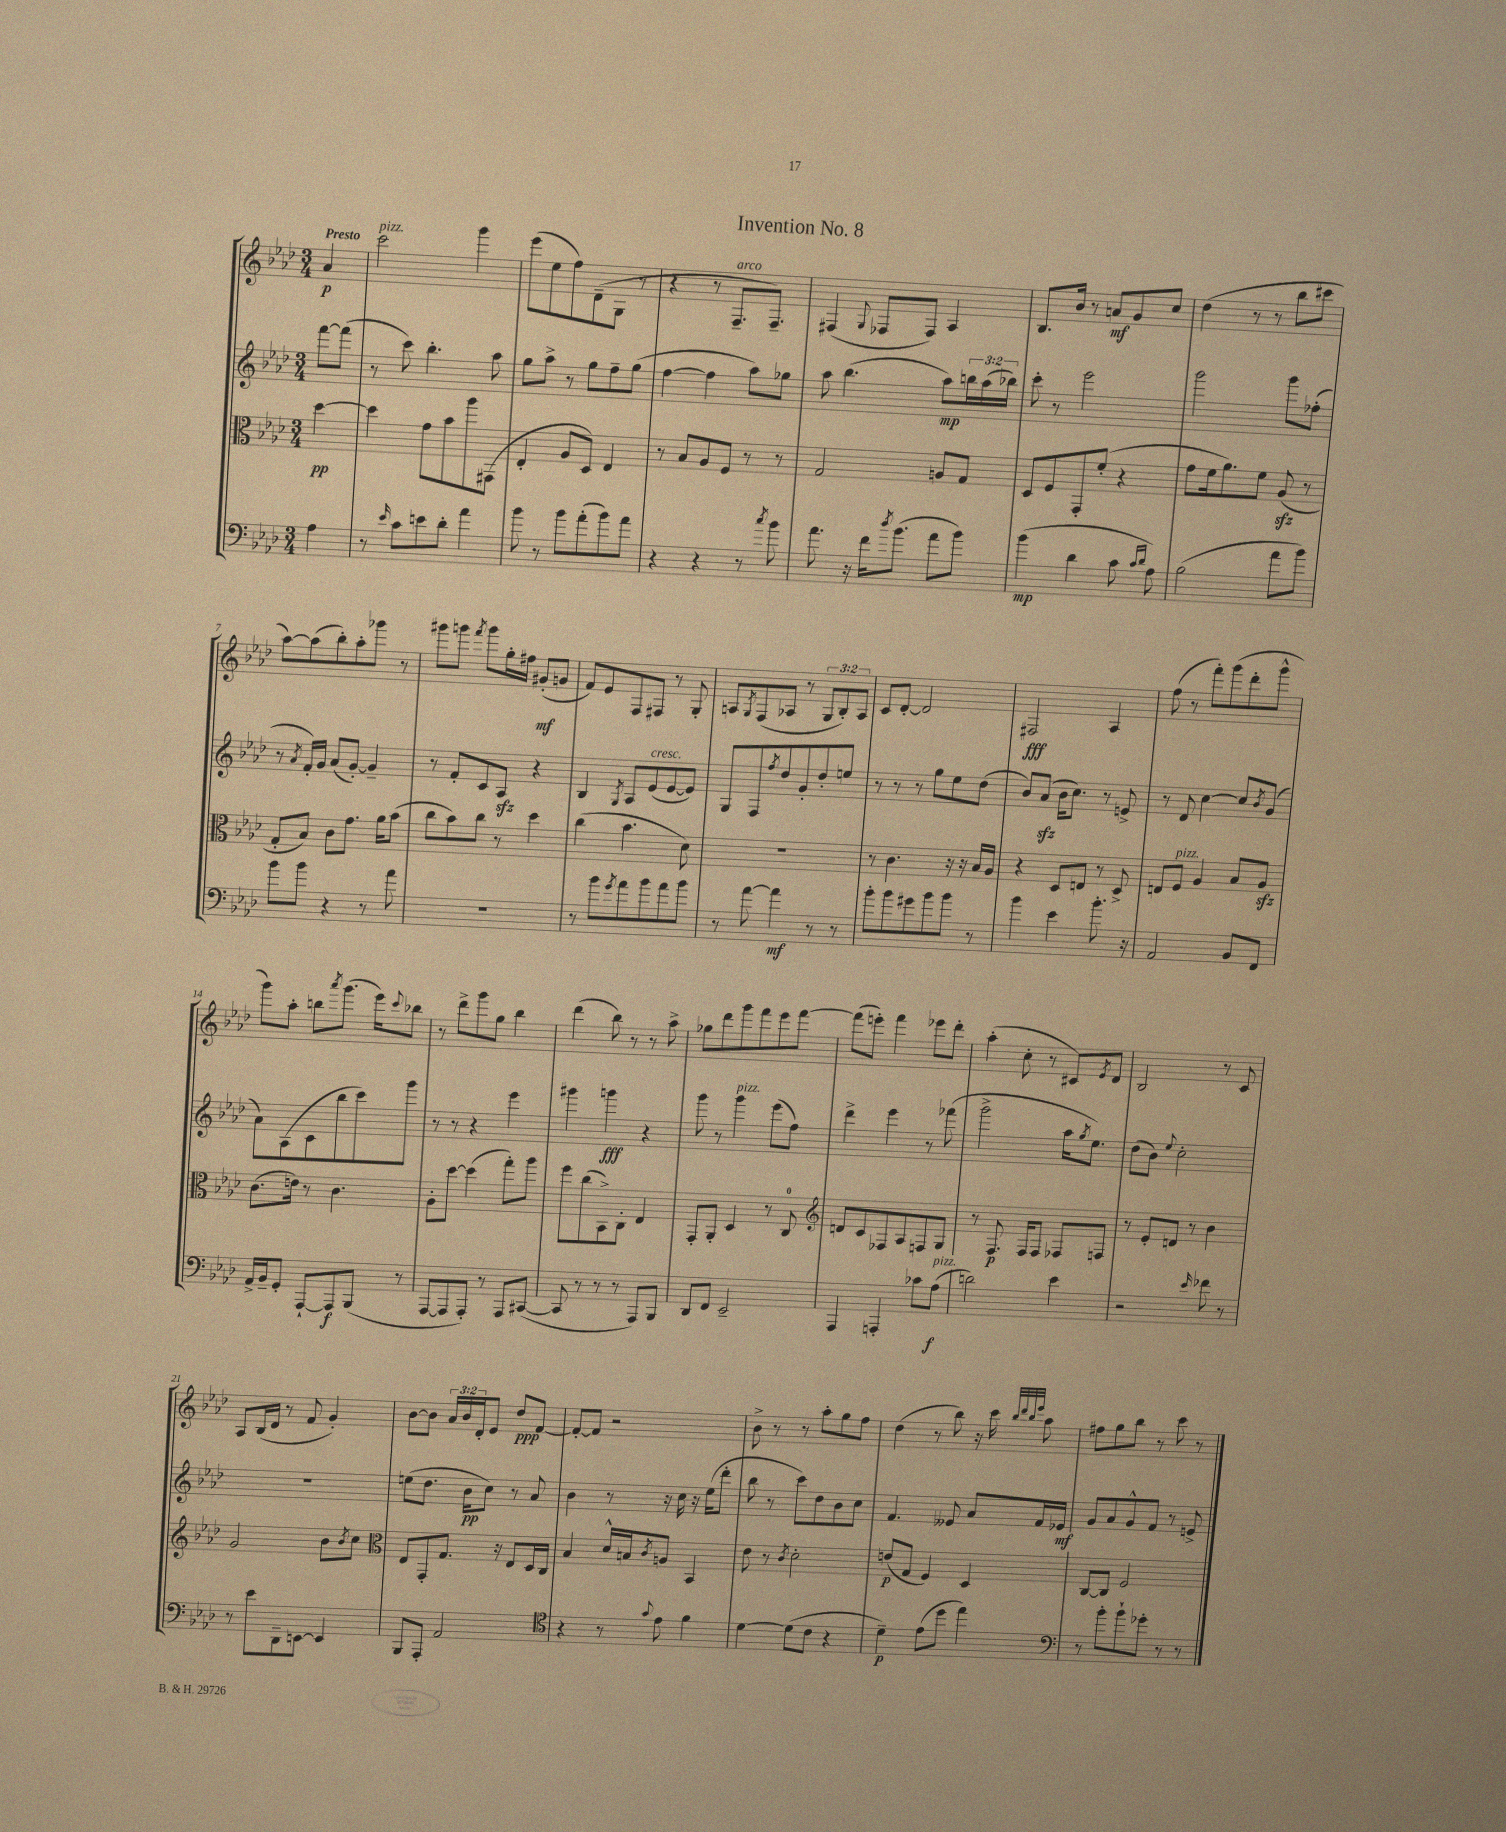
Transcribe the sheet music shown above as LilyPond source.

\header { title = "Invention No. 8" }
<<
\new StaffGroup <<
\new Staff = "s0" {
    \clef treble \key aes \major \numericTimeSignature \time 3/4 \override Staff.TupletNumber.text = #tuplet-number::calc-fraction-text \partial 4 \tempo "Presto"
    aes'4\p |
    c'''2^\markup { \italic "pizz." } g'''4 |
    ees'''8( ees''8 f''8) des'8--( g8 r8 |
    r4 r8 f8.--^\markup { \italic "arco" } f8.--) |
    fis4( \appoggiatura { g8 } fes8 fes8) aes4 |
    bes8. bes'16 r8 a'8\mf g'8 c''8 |
    des''4( r8 r8 bes''8 cis'''8 |
    aes''8~) aes''8( bes''8-.) aes''8-. ges'''8 r8 |
    gis'''8 g'''8 \acciaccatura { f'''8 } g'''8 g''16-. fis''16 gis'8-.\mf( g'8 |
    f'8) ees'8 f8 fis8 r8 g8-. |
    a8 \acciaccatura { g8 } f8( aes8 r8 \tuplet 3/2 { g8 bes8-.) aes8 } |
    c'8 des'8~-. des'2 |
    fis2\fff aes4 |
    f''8( r8 f'''8-.) g'''8( des'''8-. g'''8-^ |
    g'''8) aes''8-. b''8 \acciaccatura { aes'''8 } g'''8.( ees'''16) \appoggiatura { c'''8 } bes''8 |
    r8 des'''8-> g'''8 g''8 bes''4 |
    des'''4( bes''8) r8 r8 aes''8-> |
    ges''8 des'''8 g'''8 f'''8 ees'''8 f'''8~ |
    f'''8( e'''8-.) f'''4 ees'''8 des'''8-. |
    aes''4-.( c''8-. r8 cis'8) \acciaccatura { ees'8 } des'8 |
    bes2 r8 c'8 |
    aes8 bes16( des'16 r8 f'8 g'4-.) |
    bes'8~ bes'8 \tuplet 3/2 { aes'16 bes'16 des'16-. } ees'8 des''8\ppp f'8~ |
    f'8~-. f'8 r2 |
    bes'8-> r8 r8 aes''8-. g''8 f''8 |
    des''4( r8 bes''8) r16 c'''16 \grace { bes''32 des'''32 bes''32 ees'''32 } aes''8 |
    fis''8 g''8 bes''8 r8 c'''8 r8 \bar "|." |
}
\new Staff = "s1" {
    \clef treble \key aes \major \numericTimeSignature \time 3/4 \override Staff.TupletNumber.text = #tuplet-number::calc-fraction-text \partial 4
    f'''8~ f'''8( |
    r8 c'''8) bes''4.-. aes''8 |
    g''8 aes''8-> r8 g''8 f''8-- g''8( |
    f''4~ f''4 aes''8) ges''8 |
    aes''8 bes''4.( aes''8\mp) \tuplet 3/2 { b''16 aes''16( bes''16) } |
    c'''8-. r8 ees'''2 |
    g'''2 g'''8 fes''8-.( |
    r8 \acciaccatura { aes'8 } f'16-.) g'16 aes'8( g'8~-.) g'4-- |
    r8 f'8-. c'8 aes8\sfz r4 |
    bes4 \acciaccatura { g8 } aes8 ees'8^\markup { \italic "cresc." }( ees'8~ ees'8) |
    g8 f8 \acciaccatura { f''8 } des''8 g'8-. des''8-. e''8 |
    r8 r8 r8 g''8 ees''8 des''8( |
    bes'8) aes'8\sfz( bes'16 c''8.) r8 e'8-> |
    r8 des'8 c''4~ c''8 \acciaccatura { bes'8 } g'8( |
    aes'8) aes8( c'8 bes''8 c'''8) g'''8 |
    r8 r8 r4 ees'''4 |
    gis'''4 g'''4\fff r4 |
    g'''8 r8 g'''4^\markup { \italic "pizz." } ees'''8( f''8) |
    des'''4-> ees'''4 r8 fes'''8( |
    g'''2-> aes''16 \acciaccatura { g''8 } ees''8.) |
    des''8( bes'8) \appoggiatura { ees''8 } c''2-. |
    R2. |
    e''8( des''8. bes'16\pp c''8) r8 aes'8 |
    bes'4 r8 r16 c''16 r16 ees''16( des'''8-. |
    bes''8 r8 c'''8) des''8 bes'8 c''8 |
    f'4. eeses'8 aes'8 f'16 ees'16\mf |
    g'8 aes'8 g'8-^ f'8 r8 e'8-> \bar "|." |
}
\new Staff = "s2" {
    \clef alto \key aes \major \numericTimeSignature \time 3/4 \partial 4
    des''4~\pp |
    des''4 g'8 bes'8 aes''8 gis,8( |
    ees4-. aes8 des8) ees4 |
    r8 bes8 aes8 f8 r8 r8 |
    g2 a8 g8 |
    des8 f8 g,8-. f'8-.( r4 |
    g'8 f'16 aes'8.) f'8 aes8\sfz( r8 |
    g8-. bes8) c'8 g'8. aes'16 bes'8( |
    c''8 bes'8) c''8 r8 des''4 |
    c''4( bes'4. des'8) |
    R2. |
    r8 c'4. r16 r16 bes16 aes16 |
    r4 des8 e8 r8 des8-> |
    e8 f8^\markup { \italic "pizz." } aes4 bes8 aes8\sfz |
    c'8.( e'16) r8 c'4. |
    aes8-. des''8~ des''4( g''8-.) aes''8 |
    f''8 c''8( bes,8->) c8-. ees4 |
    g,8-. aes,8-. des4 r8 c8-0 |
    \clef treble d'8 c'8 fes8 aes8 f8 g8 |
    r8 f8.\p f16 f8 fes8 f8 |
    r8 ees'8-. d'8 r8 bes'4 |
    g'2 bes'8 \acciaccatura { bes'8 } c''8 |
    \clef alto ees8 g,8-. g8. r16 ees8 des16 c16 |
    bes4 des'16-^ b16 \acciaccatura { c'8 } a8 bes,4 |
    ees'8 r8 \acciaccatura { c'8 } des'2-. |
    e'8\p( g8 f4) des4 |
    c8~ c8 f2 \bar "|." |
}
\new Staff = "s3" {
    \clef bass \key aes \major \numericTimeSignature \time 3/4 \partial 4
    aes4 |
    r8 \grace { ees'16 } c'8 e'8 des'8-. aes'4 |
    bes'8 r8 bes'8 aes'8-.( bes'8) aes'8 |
    r4 r4 r8 \acciaccatura { c''8 } bes'8 |
    aes'8. r16 f'16 \acciaccatura { des''8 } bes'8.( aes'8 bes'8) |
    bes'4\mp( des'4 c'8 \grace { c'16 des'16 } aes8) |
    bes2( aes'8 bes'8) |
    bes'8 bes'8 r4 r8 aes'8 |
    R2. |
    r8 bes'8 \acciaccatura { g'8 } aes'8 bes'8 aes'8 bes'8 |
    r8 aes'8~ aes'4\mf r8 r8 |
    bes'8-. bes'8 gis'8 bes'8 bes'8 r8 |
    bes'4 ees'4 bes'8.-. r16 |
    aes,2 bes,8 f,8 |
    aes,16-> bes,16-- g,8-. aes,,8~-! aes,,8\f bes,,8( r8 |
    aes,,8~ aes,,8 aes,,8-.) r8 aes,,8 cis,8~( |
    cis,8 r8 r8 r8 aes,,8) bes,,8 |
    des,8 f,8 ees,2-- |
    aes,,4 a,,4-. ces'8 aes8\f^\markup { \italic "pizz." }( |
    d'2) ees'4 |
    r2 \grace { ees'16 } fes'8 r8 |
    r8 ees'8 des,8-- e,8~ e,4 |
    bes,,8 aes,,8-. aes,2 |
    \clef tenor r4 r8 \appoggiatura { g'8 } ees'8 f'4 |
    des'4~ des'8( c'8 r4 |
    des'4--\p) ees'8( des''8 ees''4) |
    \clef bass r8 bes'8-. bes'8-! ges'8-. r8 r8 \bar "|." |
}
>>
>>
